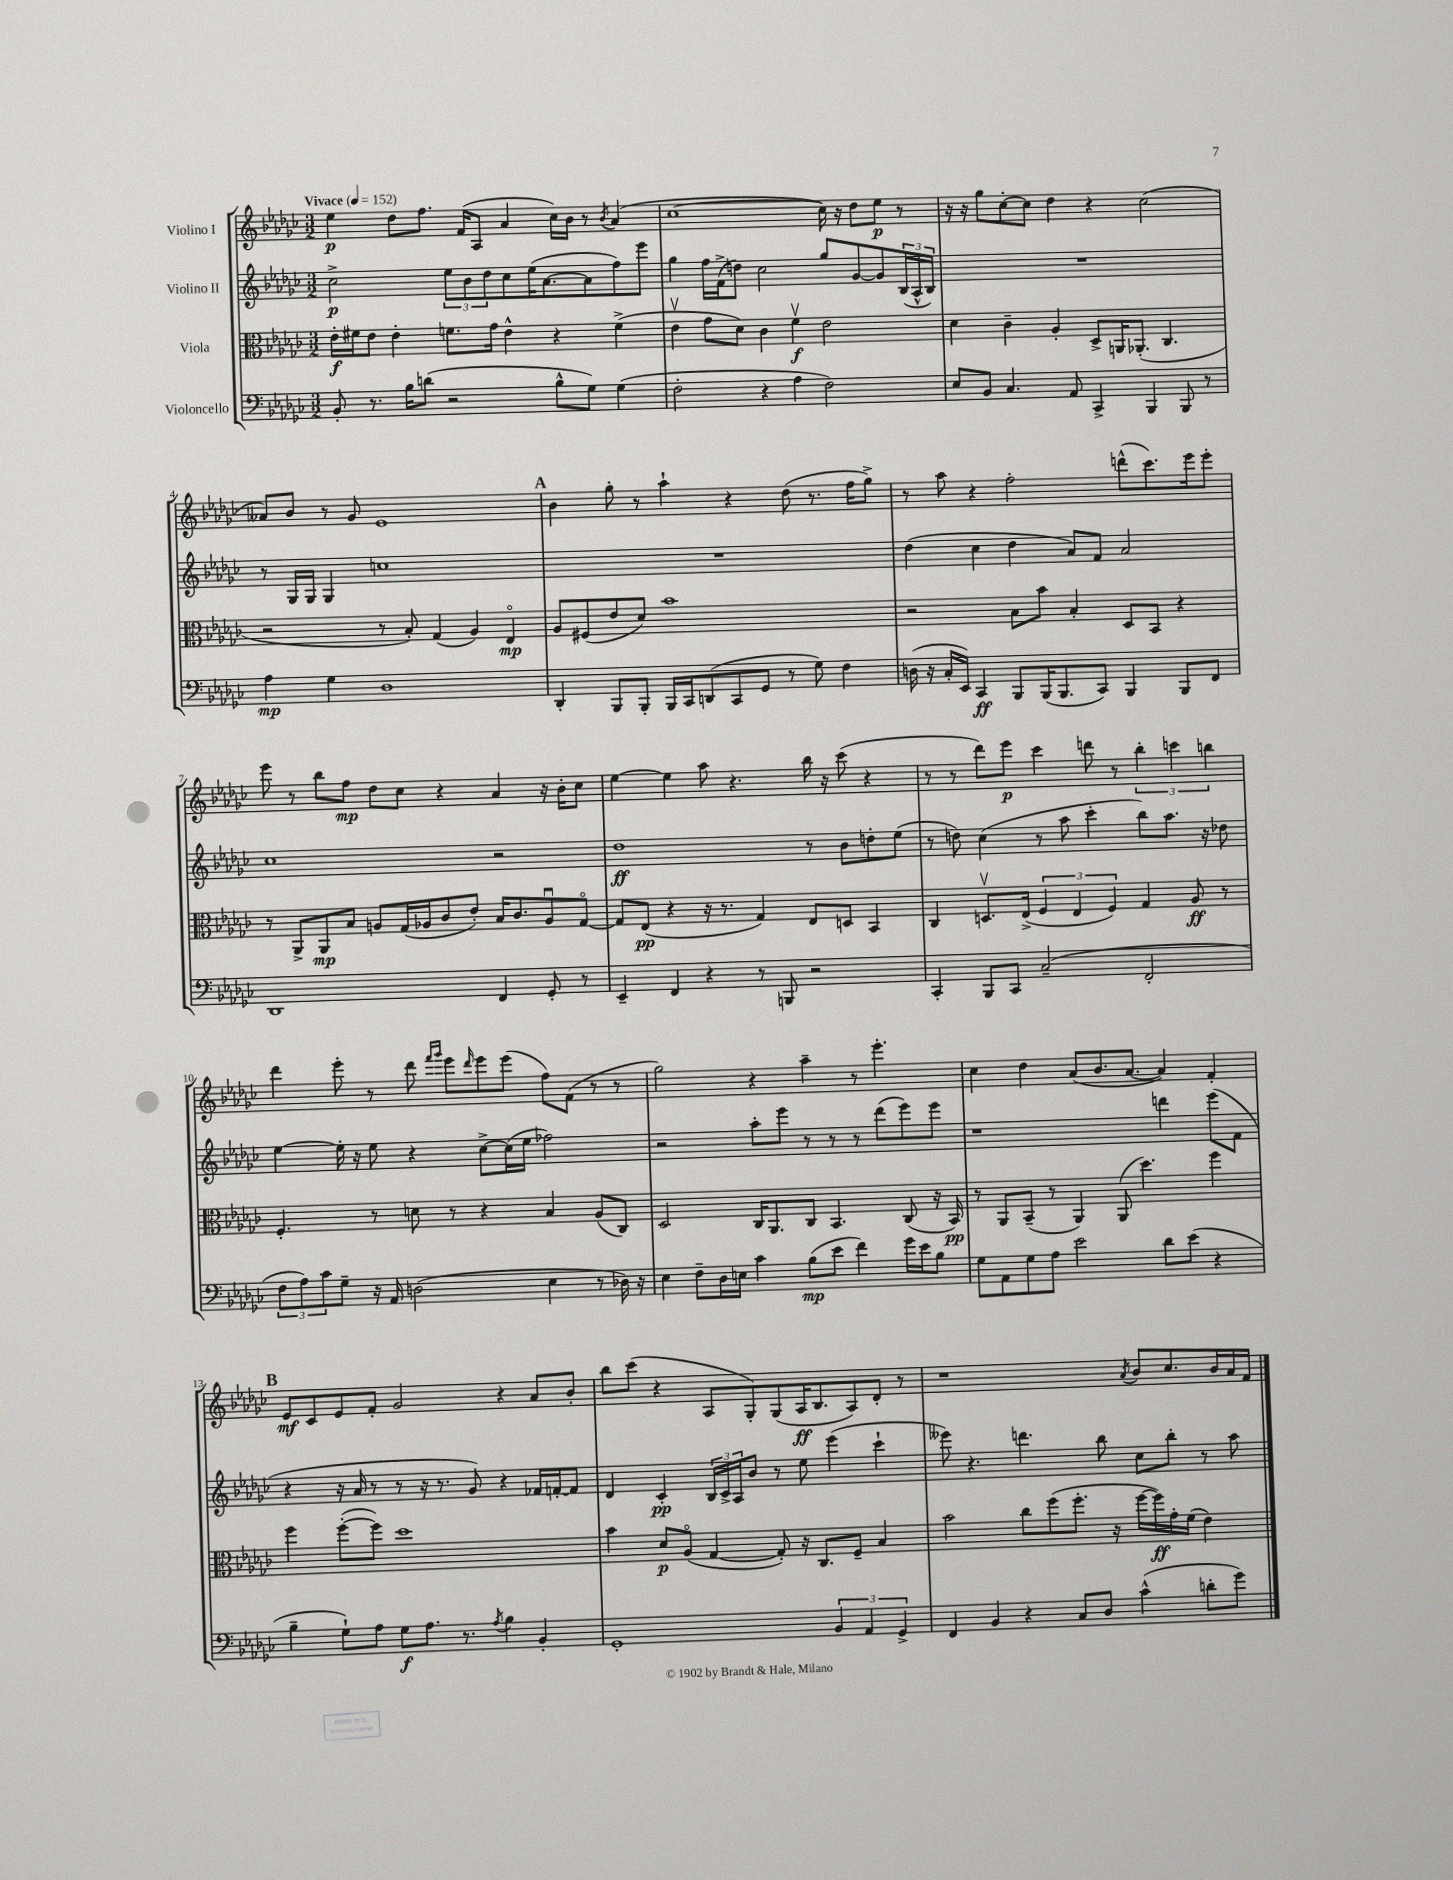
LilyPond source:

<<
\new StaffGroup <<
\new Staff = "s0" \with { instrumentName = "Violino I" } {
    \clef treble \key ges \major \numericTimeSignature \time 3/2 \tempo "Vivace" 4 = 152
    ees''4\p des''8 f''8. f'16( aes8 aes'4 ces''16) bes'16 r8 \acciaccatura { bes'8 } aes'4( |
    ces''1~ ces''16) r16 des''8 ees''8\p r8 |
    r16 r16 ges''8 ces''8~-. ces''8 des''4 r4 ces''2( |
    aeses'8) bes'8 r8 ges'8 ees'1 |
    \mark \markup { \bold "A" } bes'4 ges''8-. r8 aes''4-! r4 des''8( r8. f''16 ges''8->) |
    r8 aes''8 r4 f''2-. d'''8-^( ces'''8.) ees'''16 ees'''8-. |
    ees'''8 r8 bes''8 f''8\mp des''8 ces''8 r4 aes'4 r16 bes'16-. ces''8 |
    ees''4~ ees''4 aes''8 r4. bes''16 r16 ces'''8( r4 |
    r8 r8 des'''8) ees'''8\p ces'''4 d'''8 r8 \tuplet 3/2 { bes''4-. c'''4 b''4 } |
    des'''4 ees'''8-. r8 des'''8 \grace { f'''16 ges'''16 } ees'''8 \grace { des'''16 } ees'''8 ees'''8( f''8) f'8( r8 r8 |
    ges''2) r4 aes''4-- r8 ees'''4.-. |
    ces''4 des''4 aes'8( bes'8. aes'8.~ aes'4) f'4-. |
    \mark \markup { \bold "B" } ees'8\mf ces'8 ees'8 f'8-. ges'2 r4 aes'8 bes'8-. |
    bes''8 ces'''8( r4 aes8 ges8-.) ges8( aes16\ff bes8. aes8) des'8-. r8 |
    r1 \acciaccatura { aes'8 } bes'8 ces''8. bes'16 aes'16 f'16 \bar "|." |
}
\new Staff = "s1" \with { instrumentName = "Violino II" } {
    \clef treble \key ges \major \numericTimeSignature \time 3/2
    ces''2->\p \tuplet 3/2 { ees''8 bes'8 des''8 } ces''8 ees''16( aes'8.~ aes'8 f''8) ees'''8 |
    ges''4 f''16 f'16->( d''8) ces''2 ges''8 ges'8~ ges'8 \tuplet 3/2 { bes16( aes16-^ bes16) } |
    R1. |
    r8 ges16 ges16 ges4 c''1 |
    \mark \markup { \bold "A" } R1. |
    des''4( ces''4 des''4 aes'8) f'8 aes'2 |
    ces''1 r2 |
    des''1\ff r8 bes'8 d''8-. ees''8( |
    r8 d''8) ces''4( r8 aes''8 ces'''4-. bes''8) aes''8. r16 des''8 |
    ees''4~ ees''16-. r16 ees''8 r4 ces''8~-> ces''16( ees''16 fes''2) |
    r2 aes''8-. ees'''8 r8 r8 r8 des'''8( ees'''8) ees'''8 |
    r1 d'''4 ees'''8( f'8 |
    \mark \markup { \bold "B" } r4 r16 aes'16 r8 r8 r16 r8. ges'8) r4 fes'16 f'16~-. f'8 |
    des'4 ces'4-.\pp \tuplet 3/2 { bes16 ces'16-> aes16 } bes'8 r8 ees''8 ees'''4( ces'''4-! |
    eeses'''8) r4. d'''4. bes''8 ces''8 bes''8-. r8 aes''8 \bar "|." |
}
\new Staff = "s2" \with { instrumentName = "Viola" } {
    \clef alto \key ges \major \numericTimeSignature \time 3/2
    ees'16-.\f fis'16 ees'8 ees'4-. f'8. ges'16 ees'4-^ r4 f'4->( |
    ees'4\upbow ges'8 des'8) ces'4 f'4\upbow\f ees'2 |
    des'4 ces'4-- aes4-. des8-> a,16 aes,8.-.( ces4. |
    r2 r8 bes8-.) ges4( aes4) ees4\flageolet\mp |
    \mark \markup { \bold "A" } aes8 fis8( ees'8 des'8) bes'1 |
    r2 bes8 bes'8 bes4-. des8 bes,8 r4 |
    r8 aes,8-> aes,8\mp bes8 a8 ges16( aes16 ces'8 ees'8-.) bes16 ces'8. aes8\downbow ges8~\flageolet |
    ges8 ees8\pp( r4 r16 r8. ges4) ees8 d8 bes,4 |
    ces4 d8.\upbow ees16->( \tuplet 3/2 { f4 ees4 f4) } ges4 aes8\ff r8 |
    f4.-. r8 d'8 r8 r4 bes4 aes8( ces8) |
    des2 ces16 aes,8. ces8 bes,4. ces8( r16 bes,16\pp) |
    r8 aes,8 bes,8--( r8 aes,4) aes,8( des''4.) f''4 |
    \mark \markup { \bold "B" } f''4 f''8~-.( f''8) des''1 |
    bes'4 des'8\p aes8\flageolet( ges4~ ges8-.) r16 ces8. f8-- bes4 |
    bes'2 ces''8 f''8( f''8.-. r16 f''16~ f''16\ff) ges'16-. f'16( ees'4) \bar "|." |
}
\new Staff = "s3" \with { instrumentName = "Violoncello" } {
    \clef bass \key ges \major \numericTimeSignature \time 3/2
    bes,8-. r8. bes16 d'8( r2 bes8-^ ges8) ges4( |
    f2-. r4 aes4 f2) |
    ees8 bes,8 ces4. aes,8 ces,4-> bes,,4 bes,,8 r8 |
    aes4\mp ges4 des1 |
    \mark \markup { \bold "A" } des,4-. bes,,8 bes,,8-. bes,,16 ces,16 d,8( ces,8 ges,8 r8 ges8) f4 |
    d16( r16 ces16-. ees,16) ces,4\ff bes,,8 bes,,16( bes,,8. ces,8) bes,,4 bes,,8 f,8 |
    des,1 f,4 ges,8-. r8 |
    ees,4-- f,4 r4 r8 b,,8 r2 |
    ces,4-. bes,,8 ces,8 ces2--( f,2-. |
    \tuplet 3/2 { f8 aes8) ces'8 } ges8-- r16 aes,16 d2( ees4 r8 des16) r16 |
    ees4 f8-- des16 e16 ces'4 bes8\mp( ees'8 f'4) ges'16 ees'16 bes8 |
    ges8 aes,8 ges8 aes8 ees'2 des'8 ees'8( r4 |
    \mark \markup { \bold "B" } bes4-- ges8-!) aes8 ges8\f aes8. r8. \acciaccatura { aes8 } bes4 bes,4-. |
    ges,1-. \tuplet 3/2 { bes,4 aes,4 ges,4-> } |
    f,4 bes,4 r4 ces8 des8 ces'4-^( d'8-. ges'8) \bar "|." |
}
>>
>>
